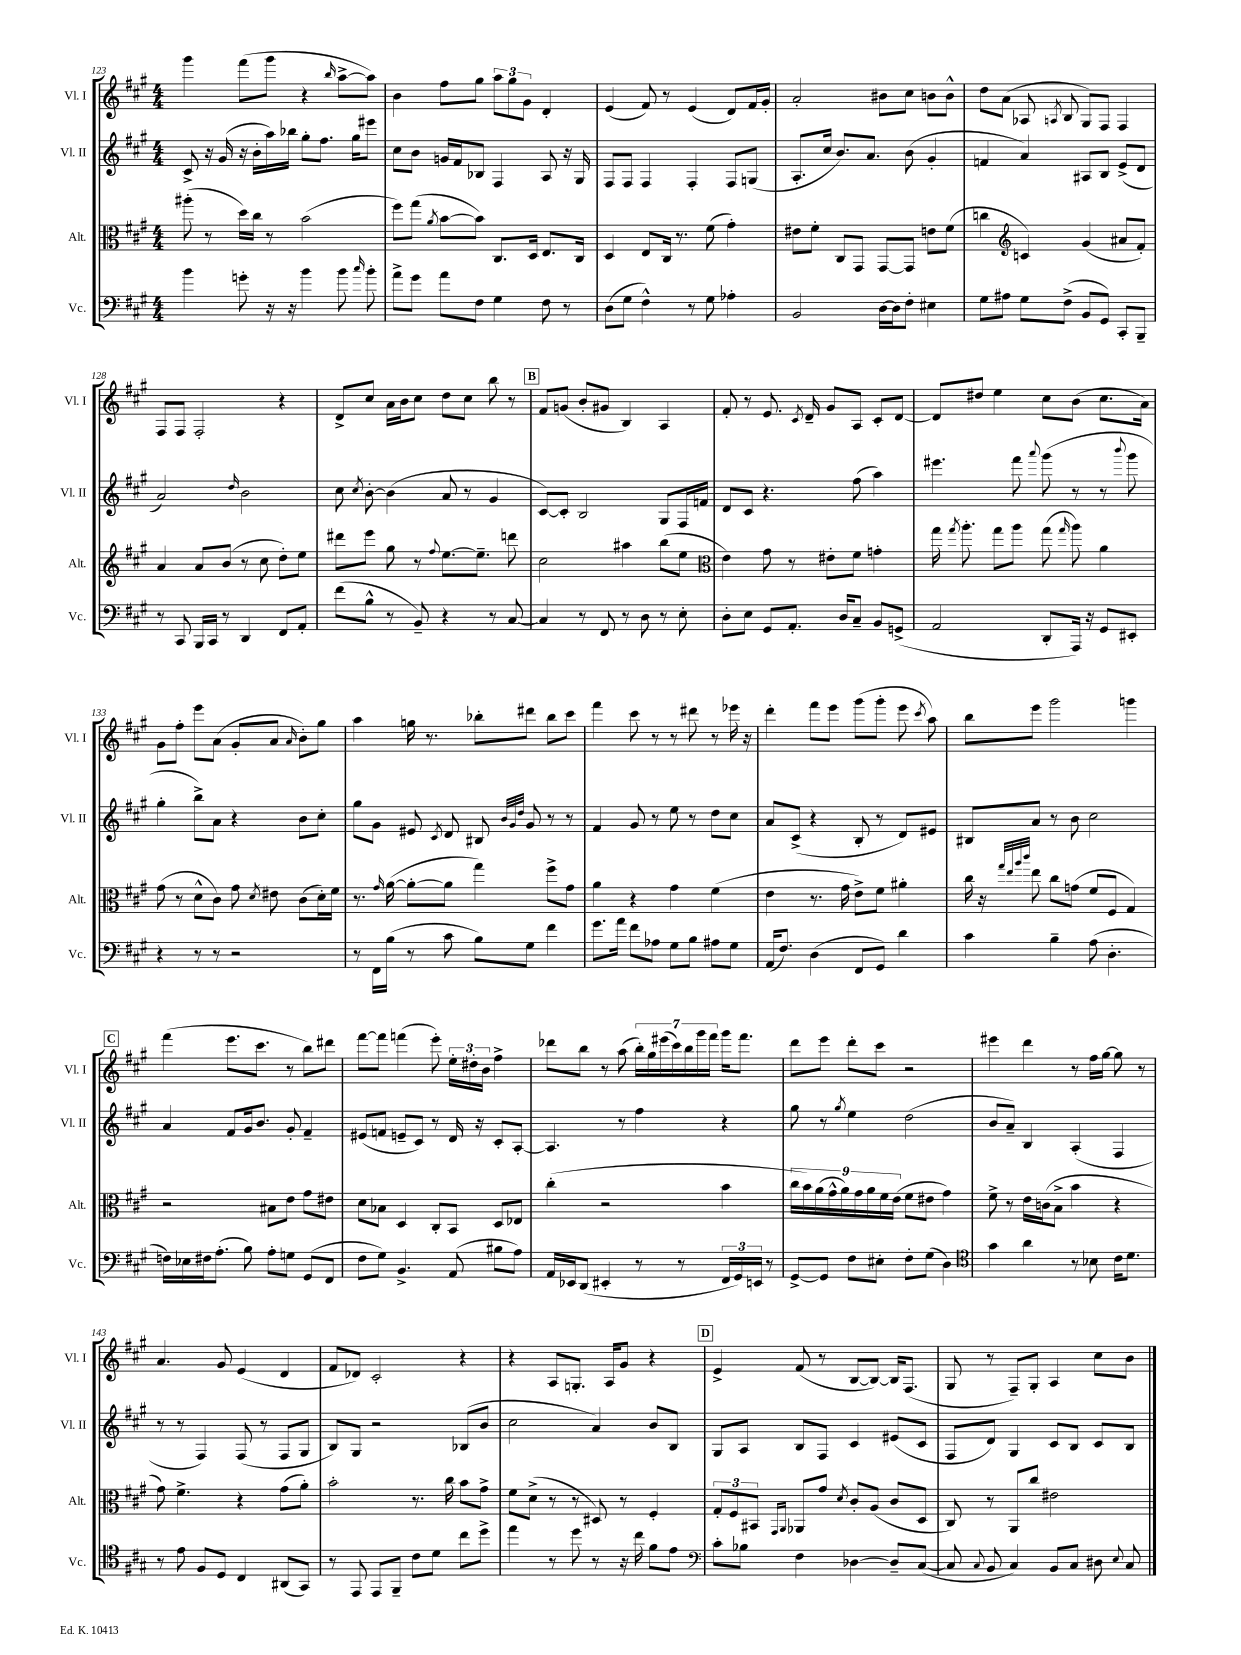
<<
\new StaffGroup <<
\new Staff = "s0" \with { instrumentName = "Vl. I" shortInstrumentName = "Vl. I" } {
    \clef treble \key a \major \numericTimeSignature \time 4/4
    \autoBeamOff gis'''4 fis'''8[( gis'''8] r4 \grace { b''16 } a''8[~-> a''8]) |
    b'4 fis''8[ gis''8] \tuplet 3/2 { a''8[ gis''8 gis'8] } d'4-. |
    e'4( fis'8) r8 e'4( d'8[) fis'16 gis'16]-. |
    a'2-. bis'8[ cis''8] b'8[ b'8]-^ |
    d''8[ a'8]( aes8 \acciaccatura { a8 } b8 gis8[) fis8] fis4 |
    fis8[ fis8] fis2-. r4 |
    d'8[-> cis''8] a'16[ b'16 cis''8] d''8[ cis''8] b''8 r8 |
    \mark \markup { \box "B" } fis'8[ g'8]( b'8[-. gis'8] b4) a4 |
    fis'8-. r8 e'8. \acciaccatura { cis'8 } d'16-- gis'8[ a8] cis'8[-. d'8]~ |
    d'8[ dis''8] e''4 cis''8[ b'8]( cis''8.[ a'16]) |
    gis'8[ fis''8]-. e'''8[ a'8]( gis'8[-. a'8] \grace { a'16 } b'8[-.) gis''8] |
    a''4 g''16 r8. bes''8[-. dis'''8] bes''8[ cis'''8] |
    fis'''4 cis'''8 r8 r8 dis'''8 r8 ees'''16 r16 |
    d'''4-. fis'''8[ e'''8] gis'''8[( gis'''8]-. e'''8 \acciaccatura { cis'''8 } a''8) |
    b''8[ e'''8] gis'''2 g'''4 |
    \mark \markup { \box "C" } fis'''4( e'''8.[ cis'''8.] r8 b''8[) dis'''8] |
    fis'''8[~ fis'''8] f'''4( e'''8-.) \tuplet 3/2 { e''16[-. dis''16-. b'16] } fis''4-> |
    des'''8[ b''8] r8 a''8( \tuplet 7/4 { b''16[-.) gis''16 eis'''16( cis'''16) b''16 gis'''16 fis'''16] } gis'''16[ fis'''8.] |
    d'''8[ e'''8] d'''8[-. cis'''8] r2 |
    eis'''4 d'''4 r8 fis''16[ gis''16]~ gis''8 r8 |
    a'4. gis'8 e'4( d'4 |
    fis'8[ des'8]) cis'2-. r4 |
    r4 a8[ g8.]-. a16[ gis'8] r4 |
    \mark \markup { \box "D" } e'4-> fis'8( r8 b8[~ b8]~) b16[ fis8.]( |
    gis8 r8 fis8[--) gis8]-. a4 cis''8[ b'8] \bar "|." |
}
\new Staff = "s1" \with { instrumentName = "Vl. II" shortInstrumentName = "Vl. II" } {
    \clef treble \key a \major \numericTimeSignature \time 4/4
    \autoBeamOff cis'8-> r16 gis'16( r16 b'16[-. a''16) bes''16] gis''8[-. fis''8.] gis''16[ eis'''8] |
    cis''8[ b'8] g'16[ fis'16 bes8] fis4 a8 r16 gis16 |
    fis8[ fis8] fis4 fis4-. fis8[ g8]( |
    a8.[-. cis''16] b'8.[) a'8.] b'8( gis'4-. |
    f'4 a'4) ais8[ b8] e'8[->( d'8] |
    a'2) \grace { d''16 } b'2 |
    cis''8 \acciaccatura { cis''8 } b'8~-. b'4( a'8 r8 gis'4 |
    \mark \markup { \box "B" } cis'8[~) cis'8]-. b2 gis8[ fis16 f'16] |
    d'8[ cis'8] r4. fis''8( a''4) |
    eis'''4. fis'''8 \appoggiatura { a'''8 } gis'''8( r8 r8 \appoggiatura { b'''8 } gis'''8 |
    gis''4-. b''8[->) a'8] r4 b'8[ cis''8]-. |
    gis''8[ gis'8] eis'8 \acciaccatura { cis'8 } d'8 bis8 \grace { b'32[ gis'32 d''32] } gis'8 r8 r8 |
    fis'4 gis'8 r8 e''8 r8 d''8[ cis''8] |
    a'8[ cis'8]->( r4 b8-. r8 d'8[) eis'8] |
    bis8[ a'8] r8 b'8 cis''2 |
    \mark \markup { \box "C" } a'4 fis'8[ gis'16 b'8.] gis'8-. fis'4-- |
    eis'8[( f'8] e'8[-- cis'8]) r8 d'16 r16 cis'8[-. a8]~-. |
    a4. r8 fis''4 r4 |
    gis''8 r8 \acciaccatura { gis''8 } e''4 d''2( |
    b'8[ a'8]--) b4 a4-.( fis4 |
    r8 r8 fis4) fis8( r8 fis8[ gis8] |
    b8[) gis8] r2 bes8[( b'8] |
    cis''2 a'4) b'8[ b8] |
    \mark \markup { \box "D" } gis8[ a8] b8[ fis8] cis'4 eis'8[( cis'8] |
    fis8[ d'8]) gis4 cis'8[ b8] cis'8[ b8] \bar "|." |
}
\new Staff = "s2" \with { instrumentName = "Alt." shortInstrumentName = "Alt." } {
    \clef alto \key a \major \numericTimeSignature \time 4/4
    \autoBeamOff ais''8-.( r8 d''16[) cis''16] r8 b'2( |
    fis''8[) gis''8]( \acciaccatura { a'8 } b'8[~ b'8]) cis8.[ d16] e8.[ cis16] |
    d4 e8[ cis16] r8. fis'8( gis'4-.) |
    eis'8[ fis'8]-. cis8[ gis,8] gis,8[~ gis,8] e'8[ fis'8]( |
    c''4 \clef treble c'4) gis'4( ais'8[ fis'8]-.) |
    a'4 a'8[ b'8]( r8 cis''8 d''8[-.) e''8] |
    dis'''8[ e'''8] gis''8 r8 \appoggiatura { fis''8 } e''8.[~ e''8.]-- d'''8 |
    \mark \markup { \box "B" } cis''2 ais''4 b''8[( e''8] |
    \clef alto e'4) gis'8 r8 eis'8[-. fis'8] g'4-. |
    gis''16 \acciaccatura { gis''8 } a''8.-. gis''8[ a''8] gis''8( \grace { gis''16 } a''8) a'4 |
    gis'8( r8 d'8[-^ cis'8]) gis'8 \acciaccatura { d'8 } eis'8 cis'8[( d'16-.) fis'16] |
    r8. \grace { gis'16 } a'16~( a'8[~-. a'8] gis''4) fis''8[-> gis'8] |
    a'4 r4 gis'4 fis'4( |
    e'4 r8. gis'16 e'8[->) fis'8] ais'4-. |
    cis''16 r16 \grace { gis''32[ e''32 a''32 cis'''32] } e''8 cis''8[ g'8]( fis'8[ fis8] gis4) |
    \mark \markup { \box "C" } r2 bis8[ e'8] gis'8[ eis'8] |
    d'8[ bes8] d4 cis8[-. b,8] d8[ ees8] |
    cis''4-.( r2 b'4 |
    \tuplet 9/8 { cis''16[ b'16) a'16( gis'16-^ a'16) gis'16 a'16 fis'16 e'16]( } fis'8[ eis'8] gis'4) |
    fis'8-> r8 e'16[ c'16( b8]-> b'4 r4 |
    gis'8) fis'4.-> r4 gis'8[( a'8]-.) |
    b'2-. r8. cis''16 b'8[ gis'8]-> |
    fis'8[ d'8]->( r8 r8 dis8) r8 fis4-. |
    \mark \markup { \box "D" } \tuplet 3/2 { gis8[-. fis8 bis,8] } \grace { gis,16[ a,16] } aes,8[ gis'8] \acciaccatura { d'8 } cis'8[-. a8]( cis'8[ d8] |
    cis8) r8 a,8[ cis''8] eis'2 \bar "|." |
}
\new Staff = "s3" \with { instrumentName = "Vc." shortInstrumentName = "Vc." } {
    \clef bass \key a \major \numericTimeSignature \time 4/4
    \autoBeamOff b'4 g'8-. r16 r16 b'4 b'8 \grace { cis''16 } b'8-. |
    a'8[-> gis'8] a'8[ fis8] gis4 fis8 r8 |
    d8[( gis8] fis4-^) r8 gis8 aes4-. |
    b,2 d16[~ d16 fis8]-. eis4 |
    gis8[ ais8] gis8[ fis8]->( b,8[ gis,8]) cis,8[-. b,,8]-- |
    r8 cis,8 b,,16[ cis,16] r8 d,4 fis,8[ a,8]-. |
    fis'8[( b8]-^ r8 b,8--) r4 r8 cis8~ |
    \mark \markup { \box "B" } cis4 r8 fis,8 r8 d8 r8 e8-. |
    d8[-. e8] gis,8[ a,8.]-. d16[ cis8]-- b,8[ g,8]->( |
    a,2 d,8[-. a,,16]) r16 gis,8[ eis,8]-. |
    r4 r8 r8 r2 |
    r8 fis,16[ b16]( r8 cis'8 b8[) gis8] fis'4 |
    gis'8.[ a'16] fis'8[ aes8] gis8[ b8] ais8[ gis8] |
    a,16[( fis8.]) d4( fis,8[ gis,8]) d'4 |
    cis'4 b4-- a8( d4.-. |
    \mark \markup { \box "C" } f16[) ees16 fis16 a8.]-.( b8) a8[-. g8] gis,8[( fis,8] |
    fis8[ gis8]) b,4.-> a,8( bis8[ a8]) |
    a,16[ ees,16 d,8]( eis,4-. r8 r8 \tuplet 3/2 { fis,16[ gis,16) e,16] } r8 |
    gis,8[~-> gis,8] fis8[ eis8]-. fis8[-. gis8]( d4) |
    \clef tenor gis'4 a'4 r8 bes8 cis'16[ d'8.] |
    r8 e'8 fis8[ d8] cis4 ais,8[( gis,8]) |
    r8 e,8 e,8[ fis,8]-- cis'8[ d'8] cis''8[ d''8]-> |
    e''4 r8 d''8 r8 r16 cis''16 fis'8[ e'8] |
    \mark \markup { \box "D" } \clef bass cis'8[-. bes8] fis4 des4~ des8[-- cis8]~( |
    cis8 \appoggiatura { cis8 } b,8 cis4) b,8[ cis8] dis8 \appoggiatura { e8 } cis8 \bar "|." |
}
>>
>>
\layout { \context { \Score currentBarNumber = #123 } }
